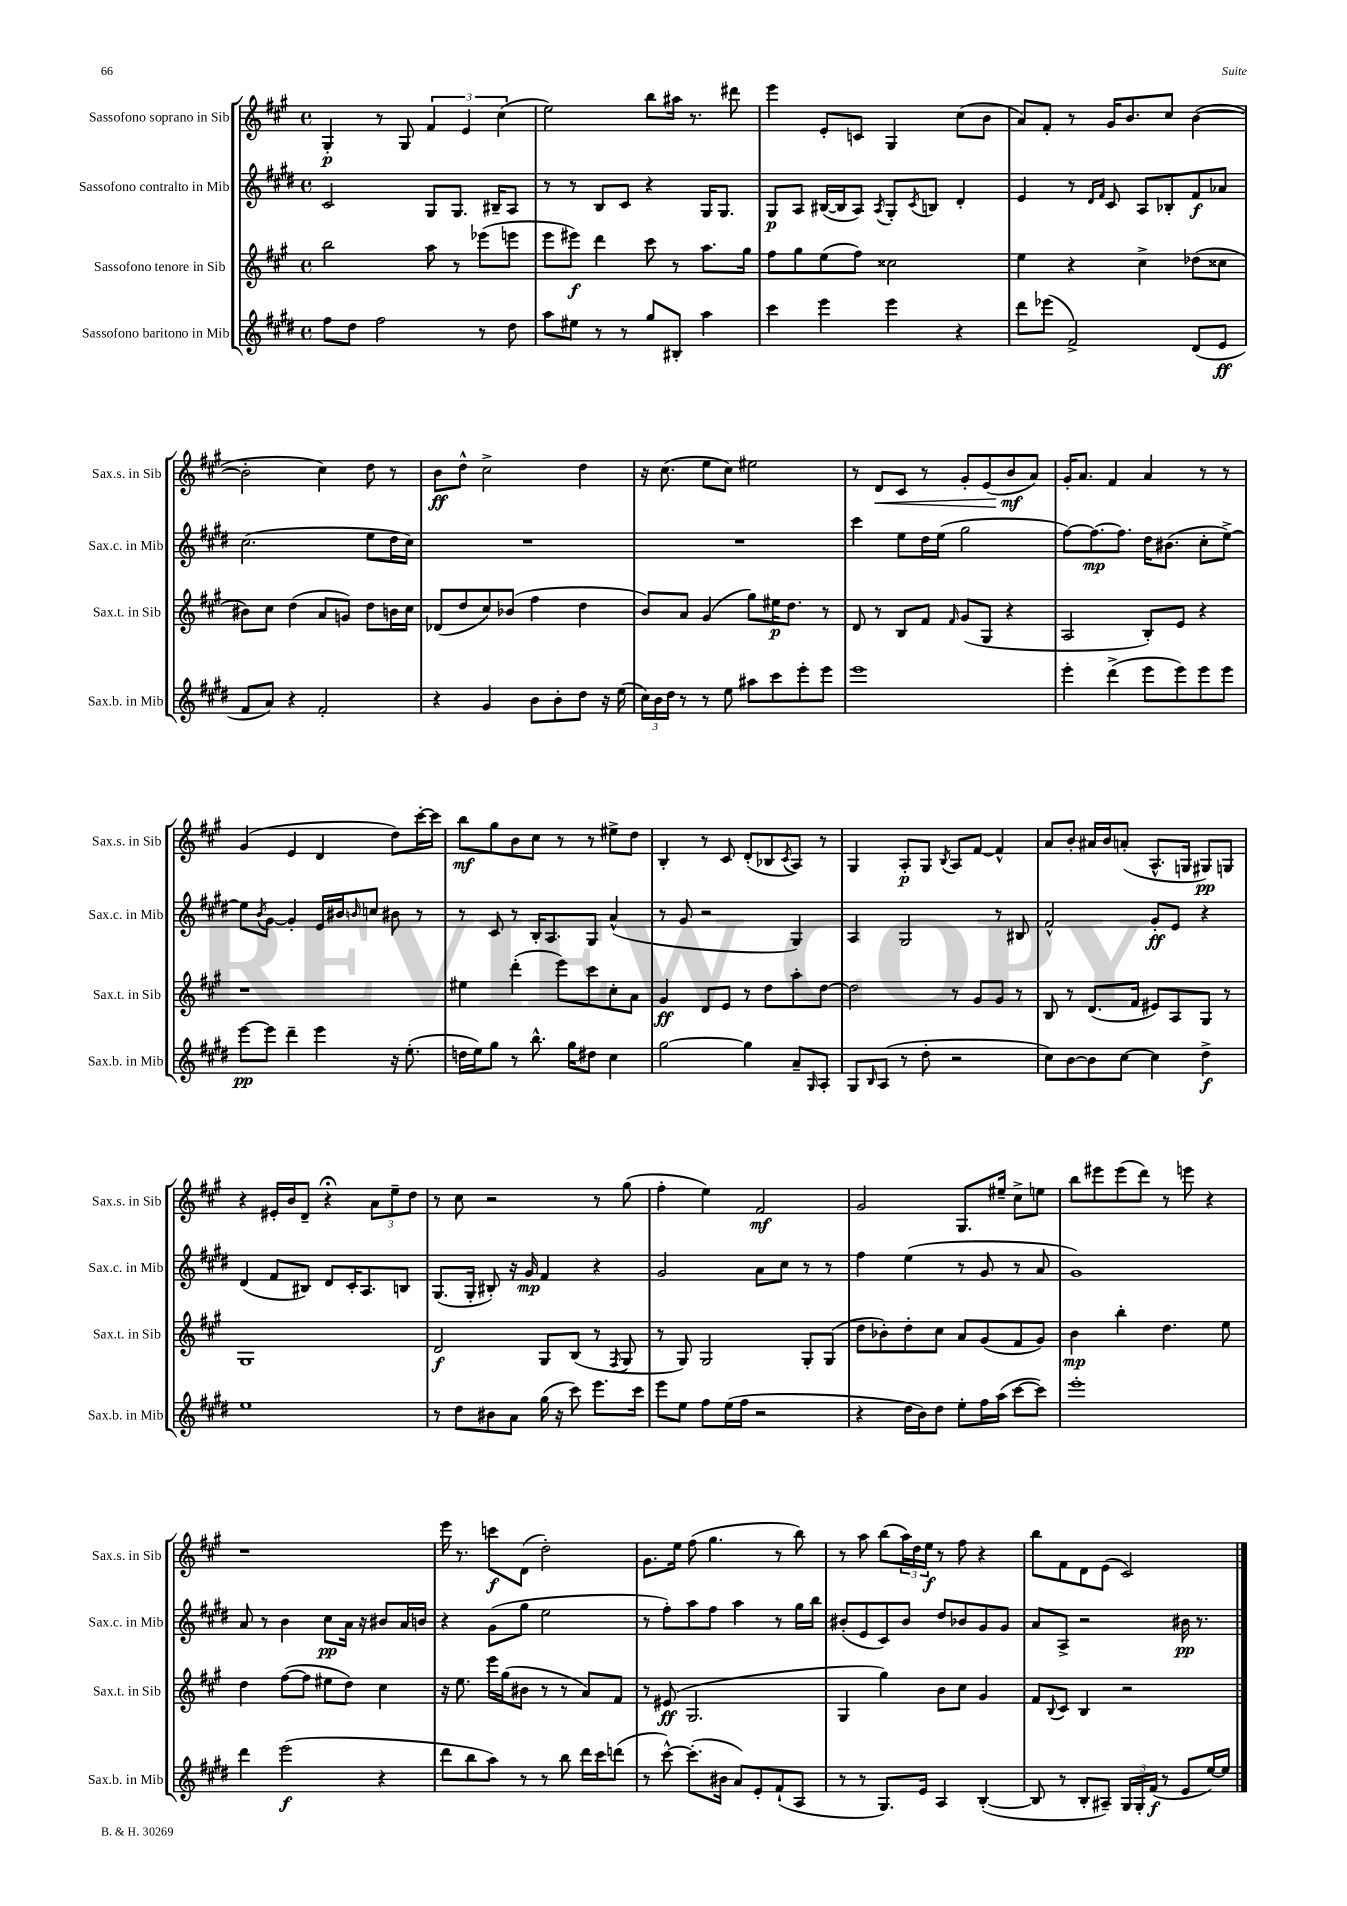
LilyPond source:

<<
\new StaffGroup <<
\new Staff = "s0" \with { instrumentName = "Sassofono soprano in Sib" shortInstrumentName = "Sax.s. in Sib" } {
    \clef treble \key a \major \defaultTimeSignature \time 4/4
    gis4-.\p r8 gis8 \tuplet 3/2 { fis'4 e'4 cis''4( } |
    e''2) b''8 ais''16 r8. dis'''8 |
    e'''4 e'8-. c'8 gis4 cis''8( b'8 |
    a'8) fis'8-. r8 gis'16 b'8. cis''8 b'4~( |
    b'2-. cis''4) d''8 r8 |
    b'8\ff d''8-^ cis''2-> d''4 |
    r16 cis''8.( e''8 cis''8) eis''2 |
    r8 d'8\< cis'8 r8 gis'8-. e'8( b'8\mf\! a'8) |
    gis'16-. a'8. fis'4 a'4 r8 r8 |
    gis'4( e'4 d'4 d''8) cis'''16~-. cis'''16 |
    b''8\mf gis''8 b'8 cis''8 r8 r8 eis''8-> d''8 |
    b4-. r8 cis'8 d'8-.( bes8 \acciaccatura { cis'8 } a8) r8 |
    gis4 a8-.\p gis8 \acciaccatura { b8 } a8 fis'8~ fis'4-^ |
    a'8 b'8-. ais'16 b'16 a'8-.( a8.-^ g16 gis8\pp) g8 |
    r4 eis'16-. b'16 d'8-- r4\fermata \tuplet 3/2 { a'8 e''8-- d''8 } |
    r8 cis''8 r2 r8 gis''8( |
    fis''4-. e''4) fis'2\mf |
    gis'2 gis8. eis''16-- cis''8-> e''8 |
    b''8 eis'''8 eis'''8( d'''8) r8 e'''8 r4 |
    r1 |
    e'''16 r8. c'''8\f d'8( d''2-.) |
    gis'8. e''16 fis''8( gis''4. r8 b''8) |
    r8 a''8 b''8( \tuplet 3/2 { a''16) d''16 e''16\f } r8 fis''8 r4 |
    b''8 fis'8 d'8 e'8( cis'2) \bar "|." |
}
\new Staff = "s1" \with { instrumentName = "Sassofono contralto in Mib" shortInstrumentName = "Sax.c. in Mib" } {
    \clef treble \key e \major \defaultTimeSignature \time 4/4
    cis'2 gis8 gis8. bis16-- a8 |
    r8 r8 b8 cis'8 r4 gis16 gis8. |
    gis8\p a8 bis16~( bis16 a8) \acciaccatura { a8 } gis8-. \acciaccatura { cis'8 } b8 dis'4-. |
    e'4 r8 \grace { dis'16 fis'16 } cis'8 a8 bes8-. fis'8\f aes'8 |
    cis''2.( e''8 dis''16 cis''16) |
    R1 |
    R1 |
    cis'''4 e''8 dis''16 e''16( gis''2 |
    fis''8~) fis''8.~\mp fis''8. dis''16 bis'8.( cis''8-. e''8~->) |
    e''8 \acciaccatura { b'8 } gis'8~ gis'4-. e'16 bis'16 \grace { b'16 } c''8 bis'8 r8 |
    r8 cis'8 r8 b16-. a8. gis8 a'4-^( |
    r8 gis'8 r2 gis4) |
    a4 gis2 r8 bis8 |
    fis'2-^ gis'8-.\ff e'8 r4 |
    dis'4( fis'8 bis8) dis'8 cis'16-. a8. b8 |
    gis8.( gis16-. bis8-.) r16 gis'16\mp fis'4 r4 |
    gis'2 a'8 cis''8 r8 r8 |
    fis''4 e''4( r8 gis'8 r8 a'8 |
    gis'1) |
    a'8 r8 b'4 cis''8\pp a'16 r16 bis'8 a'16 b'16 |
    r4 gis'8( gis''8 e''2 |
    r8 fis''8-.) a''8 fis''8 a''4 r8 gis''16 b''16 |
    bis'8-.( e'8 cis'8) bis'8 dis''8 bes'8 gis'8 gis'8 |
    a'8 a8-> r2 bis'16\pp r8. \bar "|." |
}
\new Staff = "s2" \with { instrumentName = "Sassofono tenore in Sib" shortInstrumentName = "Sax.t. in Sib" } {
    \clef treble \key a \major \defaultTimeSignature \time 4/4
    b''2 a''8 r8 ees'''8( e'''8 |
    e'''8 eis'''8\f) d'''4 cis'''8 r8 a''8. gis''16 |
    fis''8 gis''8 e''8( fis''8) cisis''2 |
    e''4 r4 cis''4-> des''8( cisis''8 |
    bis'8) cis''8 d''4( a'8 g'8) d''8 b'16 cis''16 |
    des'8( d''8 cis''8) bes'8( fis''4 d''4 |
    b'8) a'8 gis'4( gis''8) eis''16\p d''8. r8 |
    d'8 r8 b8 fis'8 \grace { fis'16 } gis'8( gis8 r4 |
    a2 b8-.) e'8 r4 |
    r1 |
    eis''4 d'''4-.( e'''8) cis'''8 cis''8-. a'8 |
    gis'4\ff d'8 e'8 r8 d''8 a''8-. d''8~ |
    d''2 r8 gis'8 gis'8 r8 |
    b8 r8 d'8.( fis'16 eis'8) a8 gis8 r8 |
    gis1 |
    d'2\f gis8 b8( r8 \acciaccatura { fis8 } gis8 |
    r8 gis8) gis2 gis8-. gis8( |
    d''8 bes'8-.) d''8-. cis''8 a'8 gis'8( fis'8 gis'8) |
    b'4\mp b''4-. d''4. e''8 |
    d''4 fis''8~( fis''8 eis''8 d''8) cis''4 |
    r16 e''8. e'''16 gis''16( bis'8 r8 r8 a'8) fis'8 |
    r8 eis'8\ff( gis2. |
    gis4 gis''4) b'8 cis''8 gis'4 |
    fis'8 \appoggiatura { b8 } cis'8 b4 r2 \bar "|." |
}
\new Staff = "s3" \with { instrumentName = "Sassofono baritono in Mib" shortInstrumentName = "Sax.b. in Mib" } {
    \clef treble \key e \major \defaultTimeSignature \time 4/4
    fis''8 dis''8 fis''2 r8 dis''8 |
    a''8 eis''8 r8 r8 gis''8 bis8-. a''4 |
    cis'''4 e'''4 e'''4 r4 |
    dis'''8 ees'''8( fis'2->) dis'8( e'8\ff |
    fis'8 a'8) r4 fis'2-. |
    r4 gis'4 b'8 b'8-. dis''8 r16 e''16( |
    \tuplet 3/2 { cis''16) b'16 dis''16 } r8 r8 e''8 ais''8 cis'''8 e'''8-. e'''8 |
    e'''1 |
    e'''4-. dis'''4->( e'''8 e'''8) e'''8 e'''8 |
    e'''8~\pp e'''8 dis'''4-- e'''4 r16 e''8.-.( |
    d''16 e''16) gis''8 r8 b''8.-^ gis''16 dis''8 cis''4 |
    gis''2~ gis''4 a'8-- \grace { gis16 } a8-. |
    gis8 \grace { b16 } a8( r8 dis''8-. r2 |
    cis''8) b'8~ b'8 cis''8~ cis''4 dis''4->\f |
    e''1 |
    r8 dis''8 bis'8 a'8 gis''16( r16 cis'''8) e'''8. cis'''16 |
    e'''8 e''8 fis''8 e''16( fis''16 r2 |
    r4 dis''16 b'16) dis''8 e''8-. fis''16 a''16( cis'''8~ cis'''8) |
    e'''1-. |
    dis'''4 e'''2\f( r4 |
    dis'''8 b''8 a''8) r8 r8 b''8 dis'''16 cis'''16 d'''8( |
    r8 cis'''8~-^) cis'''8.-.( bis'16 a'8) e'8-. fis'8-!( a8 |
    r8 r8 gis8.) e'16 a4 b4~-.( |
    b8 r8 b8-. ais8--) \tuplet 3/2 { gis16 gis16-. fis'16\f( } r8 e'8 e''16~) e''16 \bar "|." |
}
>>
>>
\layout { \context { \Score \remove "Bar_number_engraver" } }
